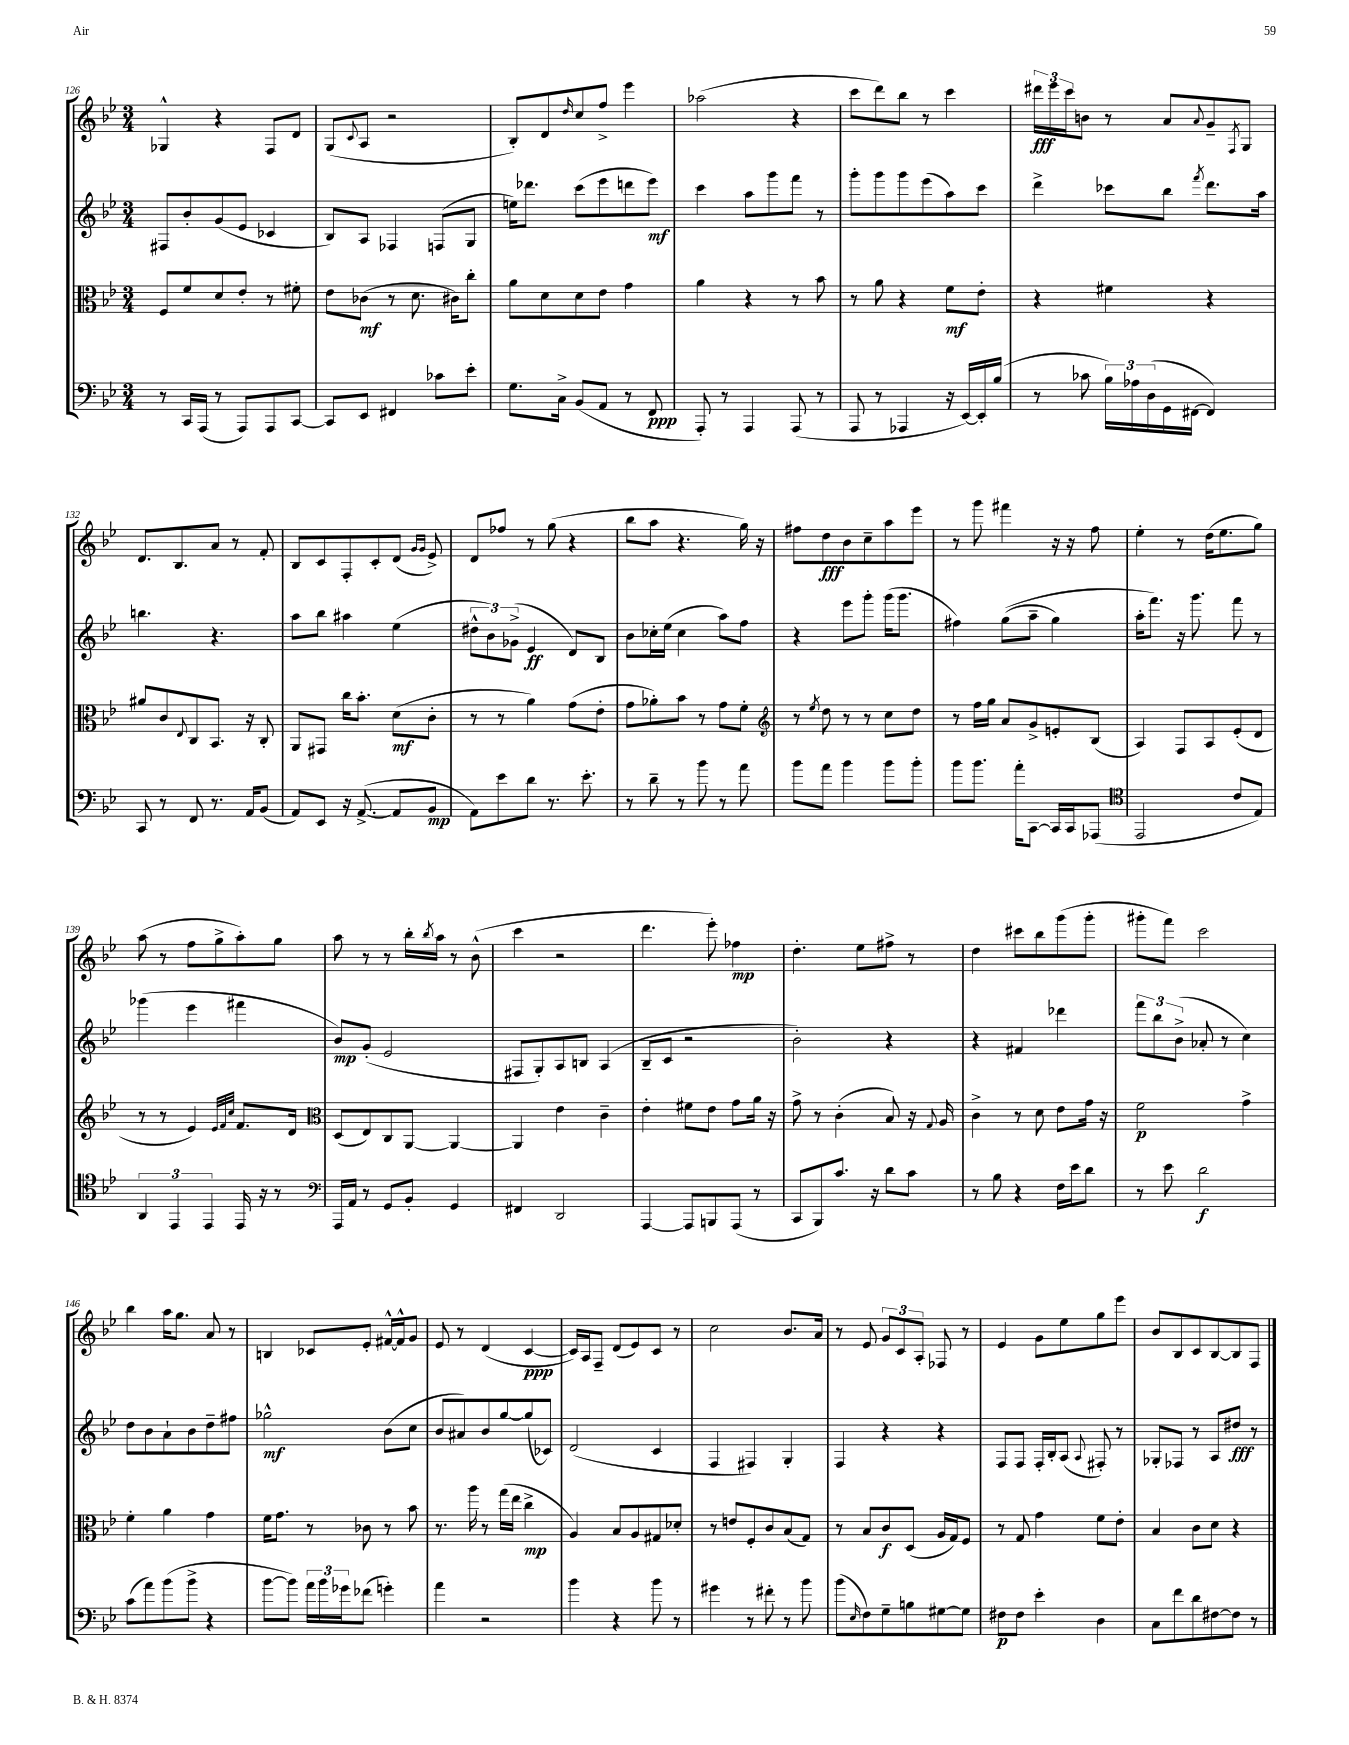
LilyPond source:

<<
\new StaffGroup <<
\new Staff = "s0" {
    \clef treble \key bes \major \numericTimeSignature \time 3/4
    ges4-^ r4 f8 d'8 |
    g8( \appoggiatura { c'8 } a8 r2 |
    bes8-.) d'8 \grace { d''16 } c''8 f''8-> ees'''4 |
    aes''2( r4 |
    c'''8 d'''8) bes''8 r8 c'''4 |
    \tuplet 3/2 { dis'''16\fff ees'''16 c'''16 } b'8 r8 a'8 \appoggiatura { a'8 } g'8-- \acciaccatura { f8 } g8 |
    d'8. bes8. a'8 r8 f'8-. |
    bes8 c'8 f8-. c'8-. d'8( \grace { g'16 g'16 } ees'8->) |
    d'8 fes''8 r8 g''8( r4 |
    bes''8 a''8 r4. g''16) r16 |
    fis''8 d''8\fff bes'8 c''8-- a''8 ees'''8 |
    r8 g'''8 fis'''4 r16 r16 f''8 |
    ees''4-. r8 d''16( ees''8. g''8) |
    a''8( r8 f''8 g''8-> a''8-.) g''8 |
    a''8 r8 r8 bes''16-. \acciaccatura { bes''8 } a''16 r8 bes'8-^( |
    c'''4 r2 |
    d'''4. ees'''8-.) fes''4\mp |
    d''4.-. ees''8 fis''8-> r8 |
    d''4 cis'''8 bes''8 g'''8( g'''8-. |
    gis'''8-. f'''8) c'''2 |
    bes''4 a''16 g''8. a'8 r8 |
    b4 ces'8 ees'8-. fis'16~-^ fis'16-^ g'8 |
    ees'8 r8 d'4( c'4~\ppp |
    c'16) a16 f8-- d'8( ees'8) c'8 r8 |
    c''2 bes'8. a'16 |
    r8 ees'8 \tuplet 3/2 { g'8 c'8 a8-. } fes8 r8 |
    ees'4 g'8 ees''8 g''8 ees'''8 |
    bes'8 bes8 c'8 bes8~ bes8 f8 \bar "|." |
}
\new Staff = "s1" {
    \clef treble \key bes \major \numericTimeSignature \time 3/4
    fis8 bes'8-. g'8( ees'8 ces'4 |
    bes8) a8 fes4 f8( g8 |
    e''16) des'''8. c'''8( ees'''8 d'''8 ees'''8\mf) |
    c'''4 a''8 g'''8 f'''8 r8 |
    g'''8-. g'''8 g'''8 ees'''8( a''8) c'''8 |
    d'''4-> ces'''8 bes''8 \acciaccatura { f'''8 } d'''8. a''16 |
    b''4. r4. |
    a''8 bes''8 ais''4 ees''4( |
    \tuplet 3/2 { dis''8-^ bes'8) ges'8->( } ees'4\ff d'8) bes8 |
    bes'8 ces''16-. ees''16( ces''4 a''8) f''8 |
    r4 ees'''8 g'''8-. g'''16( g'''8. |
    fis''4) g''8(\( a''8-- g''4) |
    a''16-. f'''8.\) r16 g'''8. f'''8 r8 |
    ges'''4( ees'''4 fis'''4 |
    bes'8\mp) g'8-.( ees'2 |
    fis8 g8-.) a8 b8 a4( |
    bes8-- c'8 r2 |
    bes'2-.) r4 |
    r4 fis'4 des'''4 |
    \tuplet 3/2 { f'''8 bes''8 bes'8->( } aes'8-. r8 c''4) |
    d''8 bes'8 a'8-! bes'8 d''8-- fis''8 |
    ges''2-^\mf bes'8( c''8 |
    bes'8 ais'8) bes'8 g''8~ g''8( ces'8) |
    d'2( c'4 |
    f4 fis4) g4-. |
    f4 r4 r4 |
    f8 f8 f16-. bes16-. a8( \appoggiatura { a8 } fis8-.) r8 |
    ges8-. fes8 r8 a8 dis''8\fff r8 \bar "|." |
}
\new Staff = "s2" {
    \clef alto \key bes \major \numericTimeSignature \time 3/4
    f8 f'8 d'8 ees'8-. r8 fis'8-. |
    ees'8 ces'8\mf( r8 d'8. cis'16) c''8-. |
    a'8 d'8 d'8 ees'8 g'4 |
    a'4 r4 r8 bes'8 |
    r8 a'8 r4 f'8\mf ees'8-. |
    r4 fis'4 r4 |
    ais'8 c'8 \appoggiatura { ees8 } c8 bes,8. r16 c8-. |
    a,8 gis,8 c''16 bes'8.-. d'8\mf( c'8-. |
    r8 r8 a'4) g'8( ees'8-. |
    g'8 aes'8-.) bes'8 r8 g'8 f'8-. |
    \clef treble r8 \acciaccatura { ees''8 } d''8 r8 r8 c''8 d''8 |
    r8 f''16 g''16 a'8 g'8-> e'8-. bes8( |
    a4) f8 a8 ees'8-.( d'8 |
    r8 r8 ees'4) \grace { ees'32 f'32 c''32 } f'8. d'16 |
    \clef alto d8( ees8) c8 a,8~ a,4~ |
    a,4 ees'4 c'4-- |
    ees'4-. fis'8 ees'8 g'8 a'16 r16 |
    g'8-> r8 c'4-.( bes8) r16 \appoggiatura { g8 } a16 |
    c'4-> r8 d'8 ees'8 g'16 r16 |
    f'2\p g'4-> |
    f'4-. a'4 g'4 |
    f'16 g'8. r8 ces'8 r8 bes'8 |
    r8. a''16 r8 g''16( ees''16 c''4->\mp |
    a4) bes8 a8 gis8 des'8-. |
    r8 e'8 f8-. c'8 bes8( g8) |
    r8 bes8 c'8\f d8( a16 g16) f8 |
    r8 g8 g'4 f'8 ees'8-. |
    bes4 c'8 d'8 r4 \bar "|." |
}
\new Staff = "s3" {
    \clef bass \key bes \major \numericTimeSignature \time 3/4
    r8 c,16 a,,16( r8 a,,8) a,,8 c,8~ |
    c,8 ees,8 fis,4 ces'8 ees'8-. |
    g8. c16-> bes,8( a,8 r8 f,8\ppp |
    a,,8-.) r8 a,,4 a,,8( r8 |
    a,,8 r8 aes,,4 r16 ees,16~) ees,16-. bes16( |
    r8 ces'8 \tuplet 3/2 { bes16) aes16 d16( } g,16 fis,16~ fis,4) |
    c,8 r8 f,8 r8. a,16 bes,8( |
    a,8) ees,8 r16 a,8.~->( a,8 bes,8\mp |
    a,8) ees'8 d'8 r8. ees'8.-. |
    r8 d'8-- r8 bes'8 r8 a'8 |
    bes'8 a'8 bes'4 bes'8 bes'8-. |
    bes'8 bes'8. a'16-. c,8~ c,16 c,16 aes,,8( |
    \clef tenor ees,2 c'8 ees8) |
    \tuplet 3/2 { a,4 ees,4 ees,4 } ees,16 r16 r8 |
    \clef bass a,,16 a,16 r8 g,8 bes,8-. g,4 |
    fis,4 d,2 |
    a,,4~ a,,8 b,,8 a,,8( r8 |
    c,8 bes,,8) c'8. r16 d'8 c'8 |
    r8 bes8 r4 f16 ees'16 d'8 |
    r8 ees'8 d'2\f |
    c'8( a'8) bes'8( bes'8-> r4 |
    bes'8~ bes'8) \tuplet 3/2 { a'16 bes'16 ges'16 } fes'8( g'4-.) |
    a'4 r2 |
    bes'4 r4 bes'8 r8 |
    gis'4 r8 fis'8-. r8 bes'8 |
    bes'8( \grace { ees16 } f8) g8-- b8 gis8~ gis8 |
    fis8\p fis8 ees'4-. d4 |
    c8 f'8 d'8 fis8~ fis8 r8 \bar "|." |
}
>>
>>
\layout { \context { \Score currentBarNumber = #126 } }
